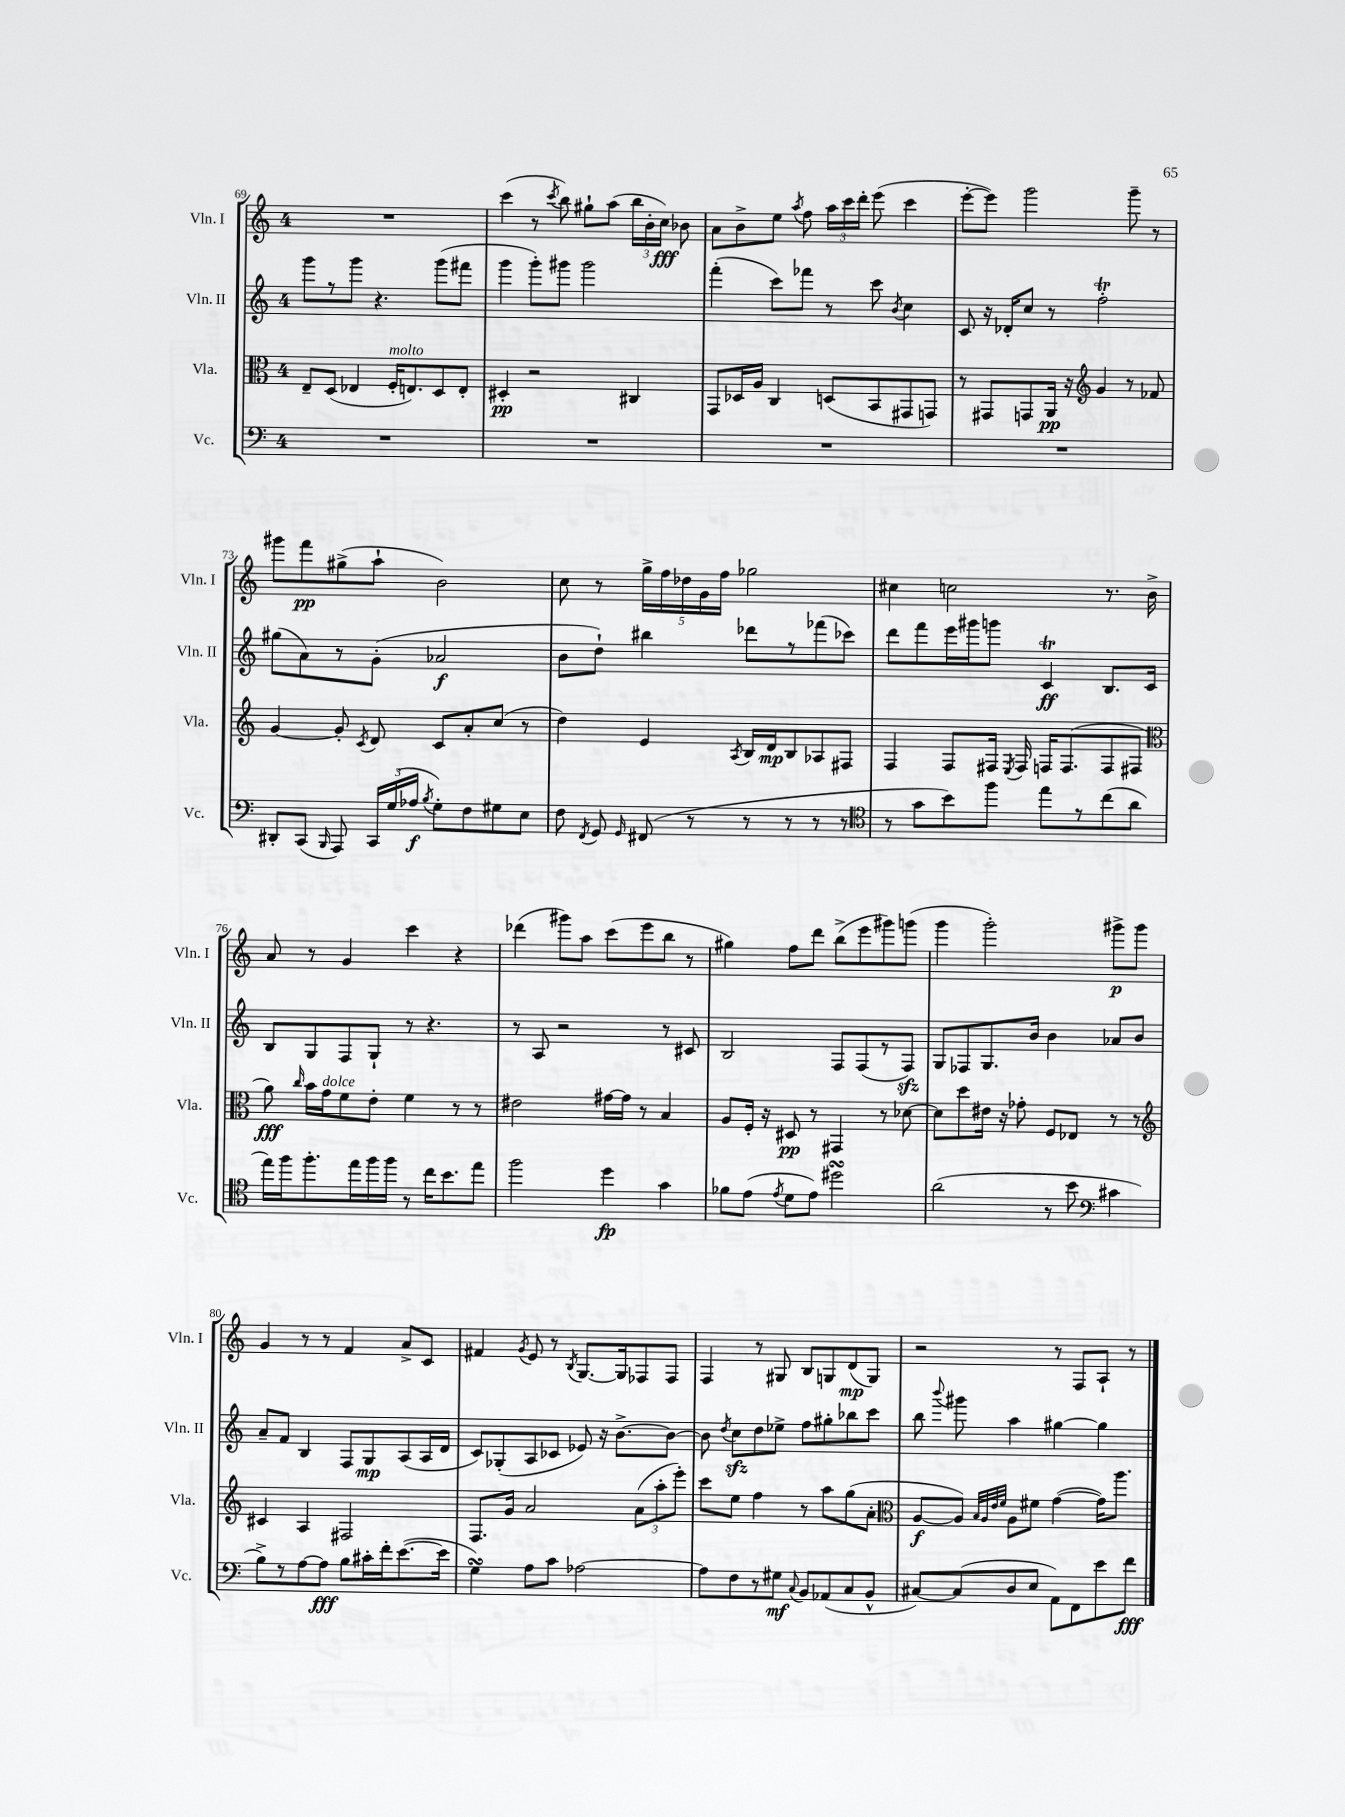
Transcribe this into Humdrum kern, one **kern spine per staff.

**kern	**dynam	**kern	**dynam	**kern	**dynam	**kern	**dynam
*part4	*part4	*part3	*part3	*part2	*part2	*part1	*part1
*staff4	*staff4	*staff3	*staff3	*staff2	*staff2	*staff1	*staff1
*I"Vc.	*	*I"Vla.	*	*I"Vln. II	*	*I"Vln. I	*
*I'Vc.	*	*I'Vla.	*	*I'Vln. II	*	*I'Vln. I	*
*clefF4	*	*clefC3	*	*clefG2	*	*clefG2	*
*k[]	*	*k[]	*	*k[]	*	*k[]	*
*M4/4	*	*M4/4	*	*M4/4	*	*M4/4	*
=69	=69	=69	=69	=69	=69	=69	=69
1r	.	8E~/L	.	8ggg\L	.	1r	.
.	.	(8D/J	.	8r	.	.	.
.	.	4E-X/	.	8ggg\J	.	.	.
.	.	.	.	4.r	.	.	.
!	!	!LO:TX:a:i:t=molto	!	!	!	!	!
.	.	16F'/KL	.	.	.	.	.
.	.	8.En/)	.	.	.	.	.
.	.	8D/	.	(8ggg\L	.	.	.
.	.	8E'/J	.	8fff#X\J	.	.	.
=70	=70	=70	=70	=70	=70	=70	=70
1r	.	4D#X'/	pp	4ggg\	.	(4ccc\	.
.	.	2r	.	8ggg'\L)	.	8r	.
.	.	.	.	.	.	8qccc/	.
.	.	.	.	8ggg#X\J	.	8bb\)	.
.	.	.	.	2ggg#\	.	8gg#X`\L	.
.	.	.	.	.	.	(8aa\J	.
.	.	4C#X/	.	.	.	24bb\LL	.
.	.	.	.	.	.	24b'\	.
.	.	.	.	.	.	24cc\JJ)	fff
.	.	.	.	.	.	8b-X\	.
=71	=71	=71	=71	=71	=71	=71	=71
1r	.	8GG/L	.	(4fff'\	.	8a\L	.
.	.	16D-X/L	.	.	.	8b^\	.
.	.	16A/JJ	.	.	.	.	.
.	.	4C/	.	8ccc\L)	.	8ee\J	.
.	.	.	.	.	.	8qaa/	.
.	.	.	.	8fff-X\J	.	8ff\	.
.	.	(8Dn/L	.	8r	.	24aa\LL	.
.	.	.	.	.	.	24ccc\	.
.	.	.	.	.	.	24ddd'\JJ	.
.	.	8BB/	.	8ccc\	.	(8eee\	.
.	.	.	.	8qb/	.	.	.
.	.	8GG#X/	.	4cc\	.	4ccc\	.
.	.	8GGn/J)	.	.	.	.	.
=72	=72	=72	=72	=72	=72	=72	=72
1r	.	8r	.	8c/	.	[8eee'\L	.
.	.	8GG#X/L	.	16r	.	8eee\J])	.
.	.	.	.	16d-X'/KL	.	.	.
.	.	8GGn/	.	8cc/J	.	2ggg\	.
.	.	16AA/Jk	pp	8r	.	.	.
.	.	16r	.	.	.	.	.
*	*	*clefG2	*	*	*	*	*
.	.	4g/	.	2ffT'\	.	.	.
.	.	8r	.	.	.	8ggg~\	.
.	.	8f-X/	.	.	.	8r	.
!!LO:LB:g=z
=73	=73	=73	=73	=73	=73	=73	=73
8DD#X'/L	.	[4g/	.	(8gg#X\L	.	8ggg#X\L	.
(8CC/J	.	.	.	8a\)	.	8fff\	pp
16qqBBB/	.	.	.	.	.	.	.
8AAA/)	.	8g'/]	.	8r	.	(8gg#X^\	.
.	.	8qc/	.	.	.	.	.
24CC/LL	.	8d/	.	(8g'\J	.	8aa`\J	.
(24G/	.	.	.	.	.	.	.
24A-X/JJ	f	.	.	.	.	.	.
8qB/	.	.	.	.	.	.	.
8G'\L)	.	8c/L	.	2a-X/	f	2b\)	.
8F\	.	8a'/	.	.	.	.	.
8G#X\	.	(8cc/J	.	.	.	.	.
8E\J	.	8r	.	.	.	.	.
=74	=74	=74	=74	=74	=74	=74	=74
8F\	.	4dd\)	.	8b\L	.	8cc\	.
8qFF/	.	.	.	.	.	.	.
8GG/	.	.	.	8dd`\J)	.	8r	.
16qqGG/	.	.	.	.	.	.	.
(8FF#X/	.	4e/	.	4bb#X\	.	20gg^\LL	.
.	.	.	.	.	.	20ff\	.
.	.	.	.	.	.	20dd-X\	.
8r	.	.	.	.	.	.	.
.	.	.	.	.	.	20g\	.
.	.	.	.	.	.	20ff\JJ	.
.	.	8qA/	.	.	.	.	.
8r	.	16B/LL	.	8ddd-X\L	.	2gg-X\	.
.	.	16d/J	mp	.	.	.	.
8r	.	8B/	.	8r	.	.	.
8r	.	8A-X/	.	(8fff-X\	.	.	.
8r	.	8F#X/J	.	8ccc-X\J)	.	.	.
=75	=75	=75	=75	=75	=75	=75	=75
*clefC4	*	*	*	*	*	*	*
8r	.	4F/	.	8ddd\L	.	4cc#X\	.
8g\L	.	.	.	8fff\	.	.	.
8b\)	.	8F/L	.	16eee\L	.	2ccn\	.
.	.	.	.	16ggg#X\J	.	.	.
8ff\J	.	16F#X/Jk	.	8gggn\J	.	.	.
.	.	8qE/	.	.	.	.	.
.	.	16F#/	.	.	.	.	.
8ee\L	.	16Fn/KL	.	4cT/	ff	.	.
.	.	(8.F/	.	.	.	.	.
8r	.	.	.	.	.	.	.
(8cc\	.	8F/	.	8.B/L	.	8.r	.
8a\J	.	8F#X/J	.	.	.	.	.
.	.	.	.	16c/Jk	.	16b^\	.
!!LO:LB:g=z
=76	=76	=76	=76	=76	=76	=76	=76
*	*	*clefC3	*	*	*	*	*
16ee\LL)	.	8a\)	fff	8B/L	.	8a/	.
16ff\J	.	.	.	.	.	.	.
.	.	16qqcc/	.	.	.	.	.
8.ff'\	.	16b\LL	.	8G/	.	8r	.
!	!	!LO:TX:a:i:t=dolce	!	!	!	!	!
.	.	16g\J	.	.	.	.	.
.	.	8f\	.	8F/	.	4g/	.
16ee\L	.	.	.	.	.	.	.
16ff\	.	8e'\J	.	8G`/J	.	.	.
16ff\JJ	.	.	.	.	.	.	.
8r	.	4f\	.	8r	.	4ccc\	.
16cc\KL	.	.	.	4.r	.	.	.
8.b\	.	.	.	.	.	.	.
.	.	8r	.	.	.	4r	.
8ee\J	.	8r	.	.	.	.	.
=77	=77	=77	=77	=77	=77	=77	=77
2ff\	.	2e#X\	.	8r	.	(4ddd-X\	.
.	.	.	.	8A/	.	.	.
.	.	.	.	2r	.	8ggg#X\L)	.
.	.	.	.	.	.	8aa\J	.
4dd\	fp	[16g#X\LL	.	.	.	(8ccc\L	.
.	.	16g#\JJ]	.	.	.	.	.
.	.	8r	.	.	.	8eee\	.
4g\	.	4B/	.	8r	.	8bb\J	.
.	.	.	.	8c#X/	.	8r	.
=78	=78	=78	=78	=78	=78	=78	=78
8f-X\L	.	8A/L	.	2B/	.	4gg#X\)	.
(8e\J	.	16F'/Jk	.	.	.	.	.
.	.	16r	.	.	.	.	.
8qe/	.	.	.	.	.	.	.
8d\L	.	8D#X/	pp	.	.	8ff\L	.
8e\J)	.	8r	.	.	.	8ddd\J	.
2dd#XsSsS\	.	4GG#X/	.	8F/L	.	(8bb^\L	.
.	.	.	.	(8F/	.	8eee\	.
.	.	8r	.	8r	.	8ggg#X\)	.
.	.	[8d-X\	.	8Fzz/J)	.	(8gggn\J	.
=79	=79	=79	=79	=79	=79	=79	=79
(2a\	.	8d-\L]	.	8G/L	.	4ggg\	.
.	.	8dd\	.	8F-X/	.	.	.
.	.	16e#X\Jk	.	8.G/	.	2ggg'\)	.
.	.	16r	.	.	.	.	.
.	.	8g-X'\	.	.	.	.	.
.	.	.	.	16b/Jk	.	.	.
8r	.	8F/L	.	4b\	.	.	.
8b\	.	8E-X/J	.	.	.	.	.
*clefF4	*	*	*	*	*	*	*
4c#X\	.	8r	.	8a-X/L	.	8ggg#X^\L	p
.	.	8r	.	8b/J	.	8ggg#\J	.
!!LO:LB:g=z
=80	=80	=80	=80	=80	=80	=80	=80
*	*	*clefG2	*	*	*	*	*
8B^\L)	.	4c#X/	.	8a~/L	.	4g/	.
8r	.	.	.	8f/J	.	.	.
[8A\	.	4A/	.	4B/	.	8r	.
8A\J]	fff	.	.	.	.	8r	.
8B\L	.	2F#X/	.	8F/L	.	4f/	.
16c#X'\L	.	.	.	8G/	mp	.	.
16f'\J	.	.	.	.	.	.	.
([8.e\	.	.	.	(8A/	.	8a^/L	.
.	.	.	.	16A/L	.	8c/J	.
16e\Jk]	.	.	.	16d/JJ	.	.	.
=81	=81	=81	=81	=81	=81	=81	=81
4GsSSS\)	.	8.F/L	.	8c/L)	.	4f#X/	.
.	.	.	.	(8G-X'/	.	.	.
.	.	16g/Jk	.	.	.	.	.
.	.	.	.	.	.	8qg/	.
8A\L	.	2a/	.	8A/	.	8e/	.
8c\J	.	.	.	8c-X/J	.	8r	.
.	.	.	.	.	.	8qB/	.
[2A-X\	.	.	.	8e-X/)	.	[8.G/L	.
.	.	.	.	16r	.	.	.
.	.	.	.	[8.b^\L	.	16G/k]	.
.	.	(12a\L	.	.	.	8F-X/	.
.	.	12aa'\	.	.	.	.	.
.	.	.	.	8b\J_	.	8F-/J	.
.	.	12eee'\J)	.	.	.	.	.
=82	=82	=82	=82	=82	=82	=82	=82
8A-\L]	.	8ccc\L	.	8b\]	.	4F/	.
.	.	.	.	8qdd/	.	.	.
8F\	.	8ee\J	.	8cczz\L	.	.	.
8r	.	4ff\	.	8dd\	.	8r	.
8G#X\J	mf	.	.	8ee-X^\J	.	8G#X/	.
8qqC/	.	.	.	.	.	.	.
8BB/L	.	8r	.	8ff\L	.	8B/L	.
(8AA-X/	.	8aa\L	.	8gg#X'\	.	8Gn/	.
8C/	.	(8gg\	.	8bb-X\	.	(8d/	mp
8BB^^/J	.	8a'\J	.	8ccc\J	.	8G/J)	.
=83	=83	=83	=83	=83	=83	=83	=83
*	*	*clefC3	*	*	*	*	*
[8C#X/L)	.	[8A/L	f	8bb\	.	2r	.
.	.	.	.	8qqbbb/	.	.	.
(8C#/]	.	8A/J])	.	8ggg#X\	.	.	.
.	.	32qqB/LLL	.	.	.	.	.
.	.	32qqA/	.	.	.	.	.
.	.	32qqe/	.	.	.	.	.
.	.	32qqf/JJJ	.	.	.	.	.
8D/	.	8A\L	.	4aa\	.	.	.
8E/J	.	8f#X\J	.	.	.	.	.
8AA\L)	.	([4g\	.	[4gg#X\	.	8r	.
8FF\	.	.	.	.	.	8F/L	.
8e\	.	16g\KL])	.	4gg#\]	.	8A`/J	.
.	.	8.aa\J	.	.	.	.	.
8f\J	fff	.	.	.	.	8r	.
==	==	==	==	==	==	==	==
*-	*-	*-	*-	*-	*-	*-	*-
